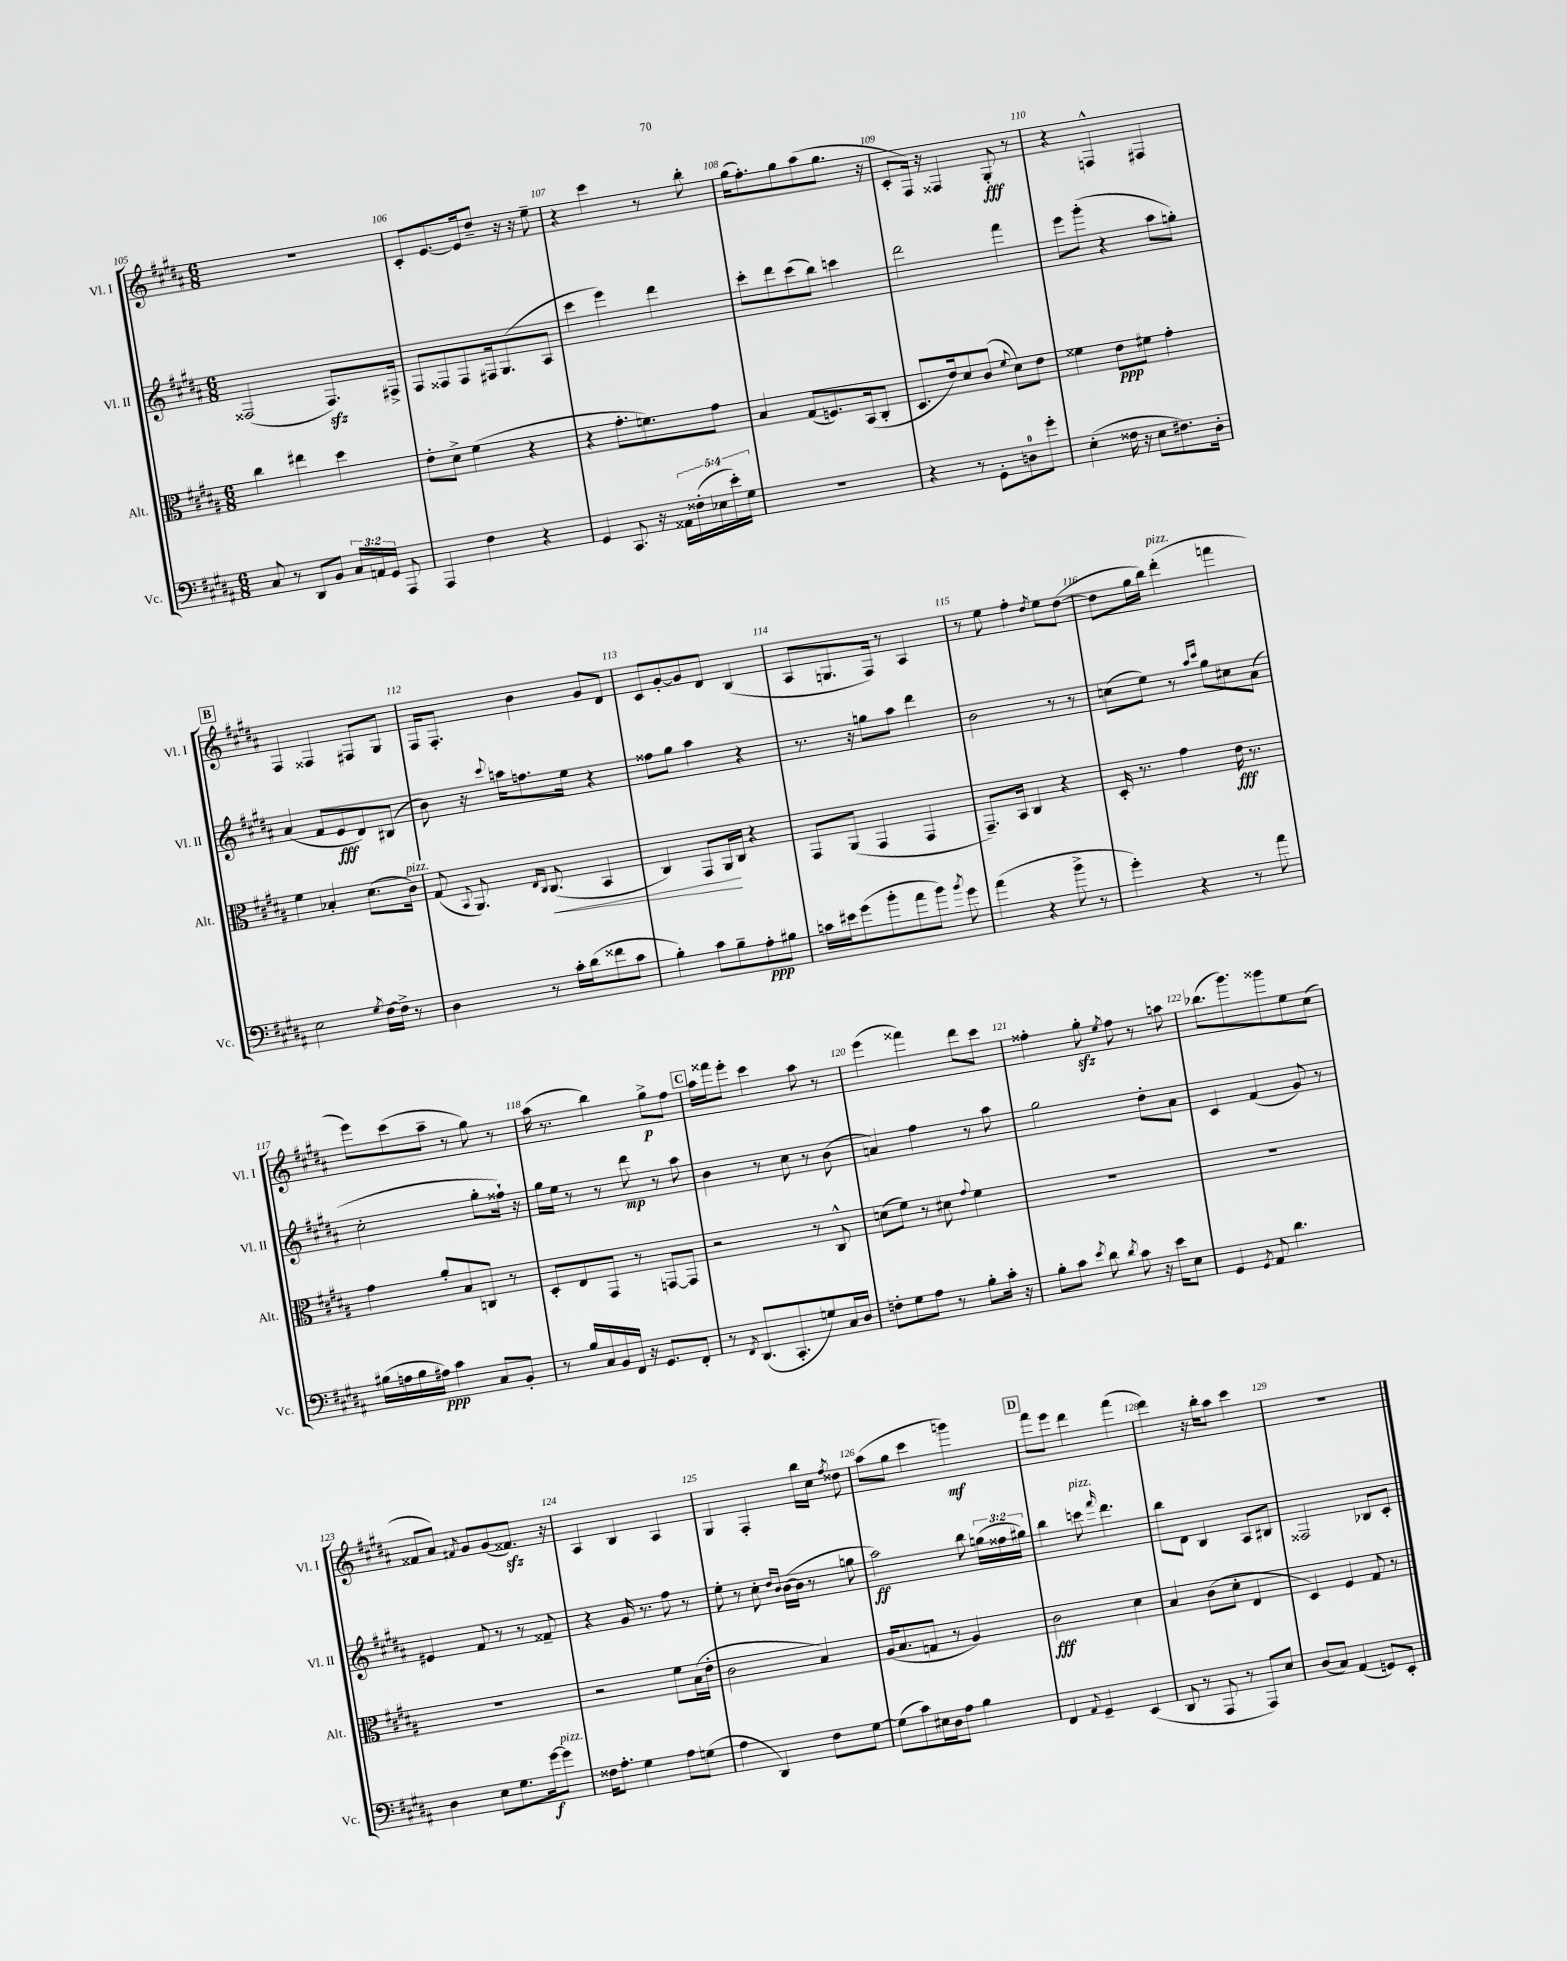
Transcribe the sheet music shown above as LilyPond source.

<<
\new StaffGroup <<
\new Staff = "s0" \with { instrumentName = "Vl. I" shortInstrumentName = "Vl. I" } {
    \clef treble \key b \major \numericTimeSignature \time 6/8
    \autoBeamOff R2. |
    cis'8[-. e'8.~ e'16 dis''8]-- r16 r16 e''8-- |
    r4 cis'''4 r8 b''8-. |
    gis''16[( fis''8.-.) gis''8 ais''8( gis''8.] r16 |
    cis'8[-. fis16]) r16 fisis4 gis8-.\fff r8 |
    r4 f4-^ fis4 |
    \mark \markup { \box "B" } fis4 fisis4 fis8[ gis8] |
    fis16[ fis8.]-. b'4 gis'8[ dis'8] |
    cis'8[ gis'8~-. gis'8 dis'8] b4( |
    ais8[ g8. fis16]) r8 ais4 |
    r8 e''8 fis''4-. \acciaccatura { dis''8 } e''8[ dis''8]~( |
    dis''8[ gis''16 b''16]) dis'''4-.^\markup { \italic "pizz." }( f'''4 |
    e'''8[) cis'''8( ais''8]-- r8 gis''8) r8 |
    ais''16( r8. b''4) gis''8[->\p fis''8] |
    \mark \markup { \box "C" } ais''16[ fisis'''16 e'''8]-. cis'''4 ais''8 r8 |
    e'''4( fisis'''4) dis'''8[ cis'''8] |
    fisis''4-. gis''8-.\sfz \acciaccatura { e''8 } fisis''8 r8 a''8 |
    bes''8.[( gis'''8.) gisis'''8 e''8 cis''8]( |
    fisis'8[ ais'8]) \acciaccatura { fis'8 } gis'8[ gis'8( fisis'8.]\sfz) r16 |
    ais4 b4 ais4 |
    gis4 fis4-. b''16[ cis''16] \acciaccatura { fis''8 } disis''8 |
    ais''8[( gis''8] cis'''4 g'''4\mf) |
    \mark \markup { \box "D" } fis'''8[ e'''8] dis'''4 fis'''4( |
    dis'''4) r16 b''16[-. ais''8] cis'''4 |
    R2. \bar "|." |
}
\new Staff = "s1" \with { instrumentName = "Vl. II" shortInstrumentName = "Vl. II" } {
    \clef treble \key b \major \numericTimeSignature \time 6/8 \override Staff.TupletNumber.text = #tuplet-number::calc-fraction-text
    \autoBeamOff fisis2( fisis8.[\sfz) fis16]-> |
    fis8[ fisis8 fisis8 fis16 gis8.( ais8] |
    cis'''4 e'''4) dis'''4 |
    cis'''8[-. dis'''8 cis'''8( b''8]) c'''4 |
    dis'''2 fis'''4 |
    e'''8[ gis'''8]-.( r4 ais''8[ g''8]-.) |
    \mark \markup { \box "B" } ais'4( fis'8[ e'8\fff dis'8) bis8]( |
    b'8) r16 \appoggiatura { cis'''8 } a''16[ f''8. e''16] r4 |
    fisis''8[ gis''8] ais''4 r4 |
    r8. r16 g''8[ ais''8] dis'''4 |
    b'2 r8 r8 |
    c''8[( e''8]) r8 \grace { ais''16[ cis'''16] } gis''8[ cis''8 ais'8]( |
    cis''2-. gis''8[-. fisis''16]-!) r16 |
    gis''16[ e''16] r8 r8 dis'''8\mp r8 ais''8 |
    \mark \markup { \box "C" } b'4 r8 cis''8 r8 b'8( |
    a'4) fis''4 r8 ais''8 |
    gis''2 dis''8[-. ais'8] |
    cis'4 fis'4( gis'8) r8 |
    eis'4 fis'8 r8 r8 fisis'8-- |
    r4 gis'16 r8. fis''8 r8 |
    e''8-. r8 cis''8-. \grace { dis''16[ b'16] } b'16[~( b'16] r8 g''8 |
    ais''2\ff) b''8 \tuplet 3/2 { g''16[( fisis''16 gis''16]) } |
    \mark \markup { \box "D" } b''4 c'''8^\markup { \italic "pizz." } \grace { fis'''16 } dis'''4. |
    b''8[ dis'8] b4 ais8[ bis8] |
    fisis2 bes8[ cis'8]-. \bar "|." |
}
\new Staff = "s2" \with { instrumentName = "Alt." shortInstrumentName = "Alt." } {
    \clef alto \key b \major \numericTimeSignature \time 6/8
    \autoBeamOff cis''4 eis''4 dis''4 |
    e'8[-. dis'8]-> fis'4( r4 |
    r4 gis'8.[-. f'8.) gis'8] |
    b4 gis8[( f8.) b,16( cis8]-. |
    dis8.[ e'16) dis'8 cis'8]( \appoggiatura { fis'8 } dis'8[) e'8] |
    fisis'4 e'8[\ppp fis'8] gis'4-. |
    \mark \markup { \box "B" } fis'4 bes4-. dis'8.[( cis'16]^\markup { \italic "pizz." }) |
    gis8( \appoggiatura { b,8 } ais,8.) \grace { e16[ cis16] } cis8.\<( b,4 |
    cis4) gis,8[ ais,16\! cis16] r4 |
    gis,8[ ais,8]( gis,4 gis,4 |
    gis,8.[--) b,16] cis4 r4 |
    dis16-. r8. gis'4 e'16\fff r8. |
    gis'4 ais'8[-. b8 c8] r8 |
    dis8[-. e8 gis,8] r8 g,8[~ g,8] |
    \mark \markup { \box "C" } r2 r8 cis8-^ |
    d'8[( fis'8]) r8 dis'8 \appoggiatura { gis'8 } fis'4 |
    R2. |
    R2. |
    R2. |
    r2 fis'8[ b16( e'16]-. |
    cis'2 b4) |
    ais16[( b8. g8] r8 ais4) |
    \mark \markup { \box "D" } cis'2\fff dis'4 |
    b4 cis'8[( dis'8]-. e4 |
    dis4) fis4 gis8 r8 \bar "|." |
}
\new Staff = "s3" \with { instrumentName = "Vc." shortInstrumentName = "Vc." } {
    \clef bass \key b \major \numericTimeSignature \time 6/8 \override Staff.TupletNumber.text = #tuplet-number::calc-fraction-text
    \autoBeamOff cis8 r8 dis,8[ b,8] \tuplet 3/2 { cis16[ a,16 gis,16] } ais,,8 |
    ais,,4 fis4 r4 |
    gis,4 cis,8. r16 \tuplet 5/4 { aisis,16[ fisis16-.( ees16 e'16-.) gis16] } |
    R2. |
    r4 r8 gis,8[-. d8-0 gis'8]-. |
    e4-.( fisis16 r16 e8[ fis8.) dis16]-. |
    \mark \markup { \box "B" } e2 \acciaccatura { gis8 } fis16[~ fis16]-> r8 |
    dis4 r8 cis'16[-. dis'16( fisis'8 cis'8] |
    b4-.) cis'8[ b8-- ais8-.\ppp bis8] |
    c'16[ eis'16 gis'8( b'8-. ais'8 b'8]) \acciaccatura { b'8 } gis'8 |
    ais'4( r4 b'8-> r8 |
    gis'4-.) r4 r8 ais'8 |
    bis16[( a16 bis16 ais16]\ppp) cis'4 cis8[ b,8]-. |
    r8 b16[ cis16 b,16 fis,16] r16 gis,8.[ fis,8]-. |
    \mark \markup { \box "C" } r8 \acciaccatura { fis,8 } dis,8.[( cis,8.-. g8) cis16 dis16] |
    f8[-. gis8 ais8] r8 b8[-. cis'16]-. r16 |
    b8[-. cis'8] \acciaccatura { e'8 } dis'8 \acciaccatura { dis'8 } cis'8 r16 e'16[ e8] |
    gis,4 \acciaccatura { gis,8 } ais,8 dis'4. |
    dis4 e8[ gis8. gis'16~\f gis'8]^\markup { \italic "pizz." } |
    fisis16[ ais8.]-. gis4 ais8[ g8]( |
    ais4 dis,4) fis8[ gis8]~ |
    gis8[( cis'8) eis16 dis16 ais8] b4 |
    \mark \markup { \box "D" } fis,4 \appoggiatura { ais,8 } gis,4-- e,4( |
    dis,8 r8 ais,,8 r8 ais,,8[) e8] |
    dis8[( cis8]) ais,4( g,8[) e,8]-. \bar "|." |
}
>>
>>
\layout { \context { \Score currentBarNumber = #105 \override BarNumber.break-visibility = ##(#f #t #t) barNumberVisibility = #all-bar-numbers-visible } }
